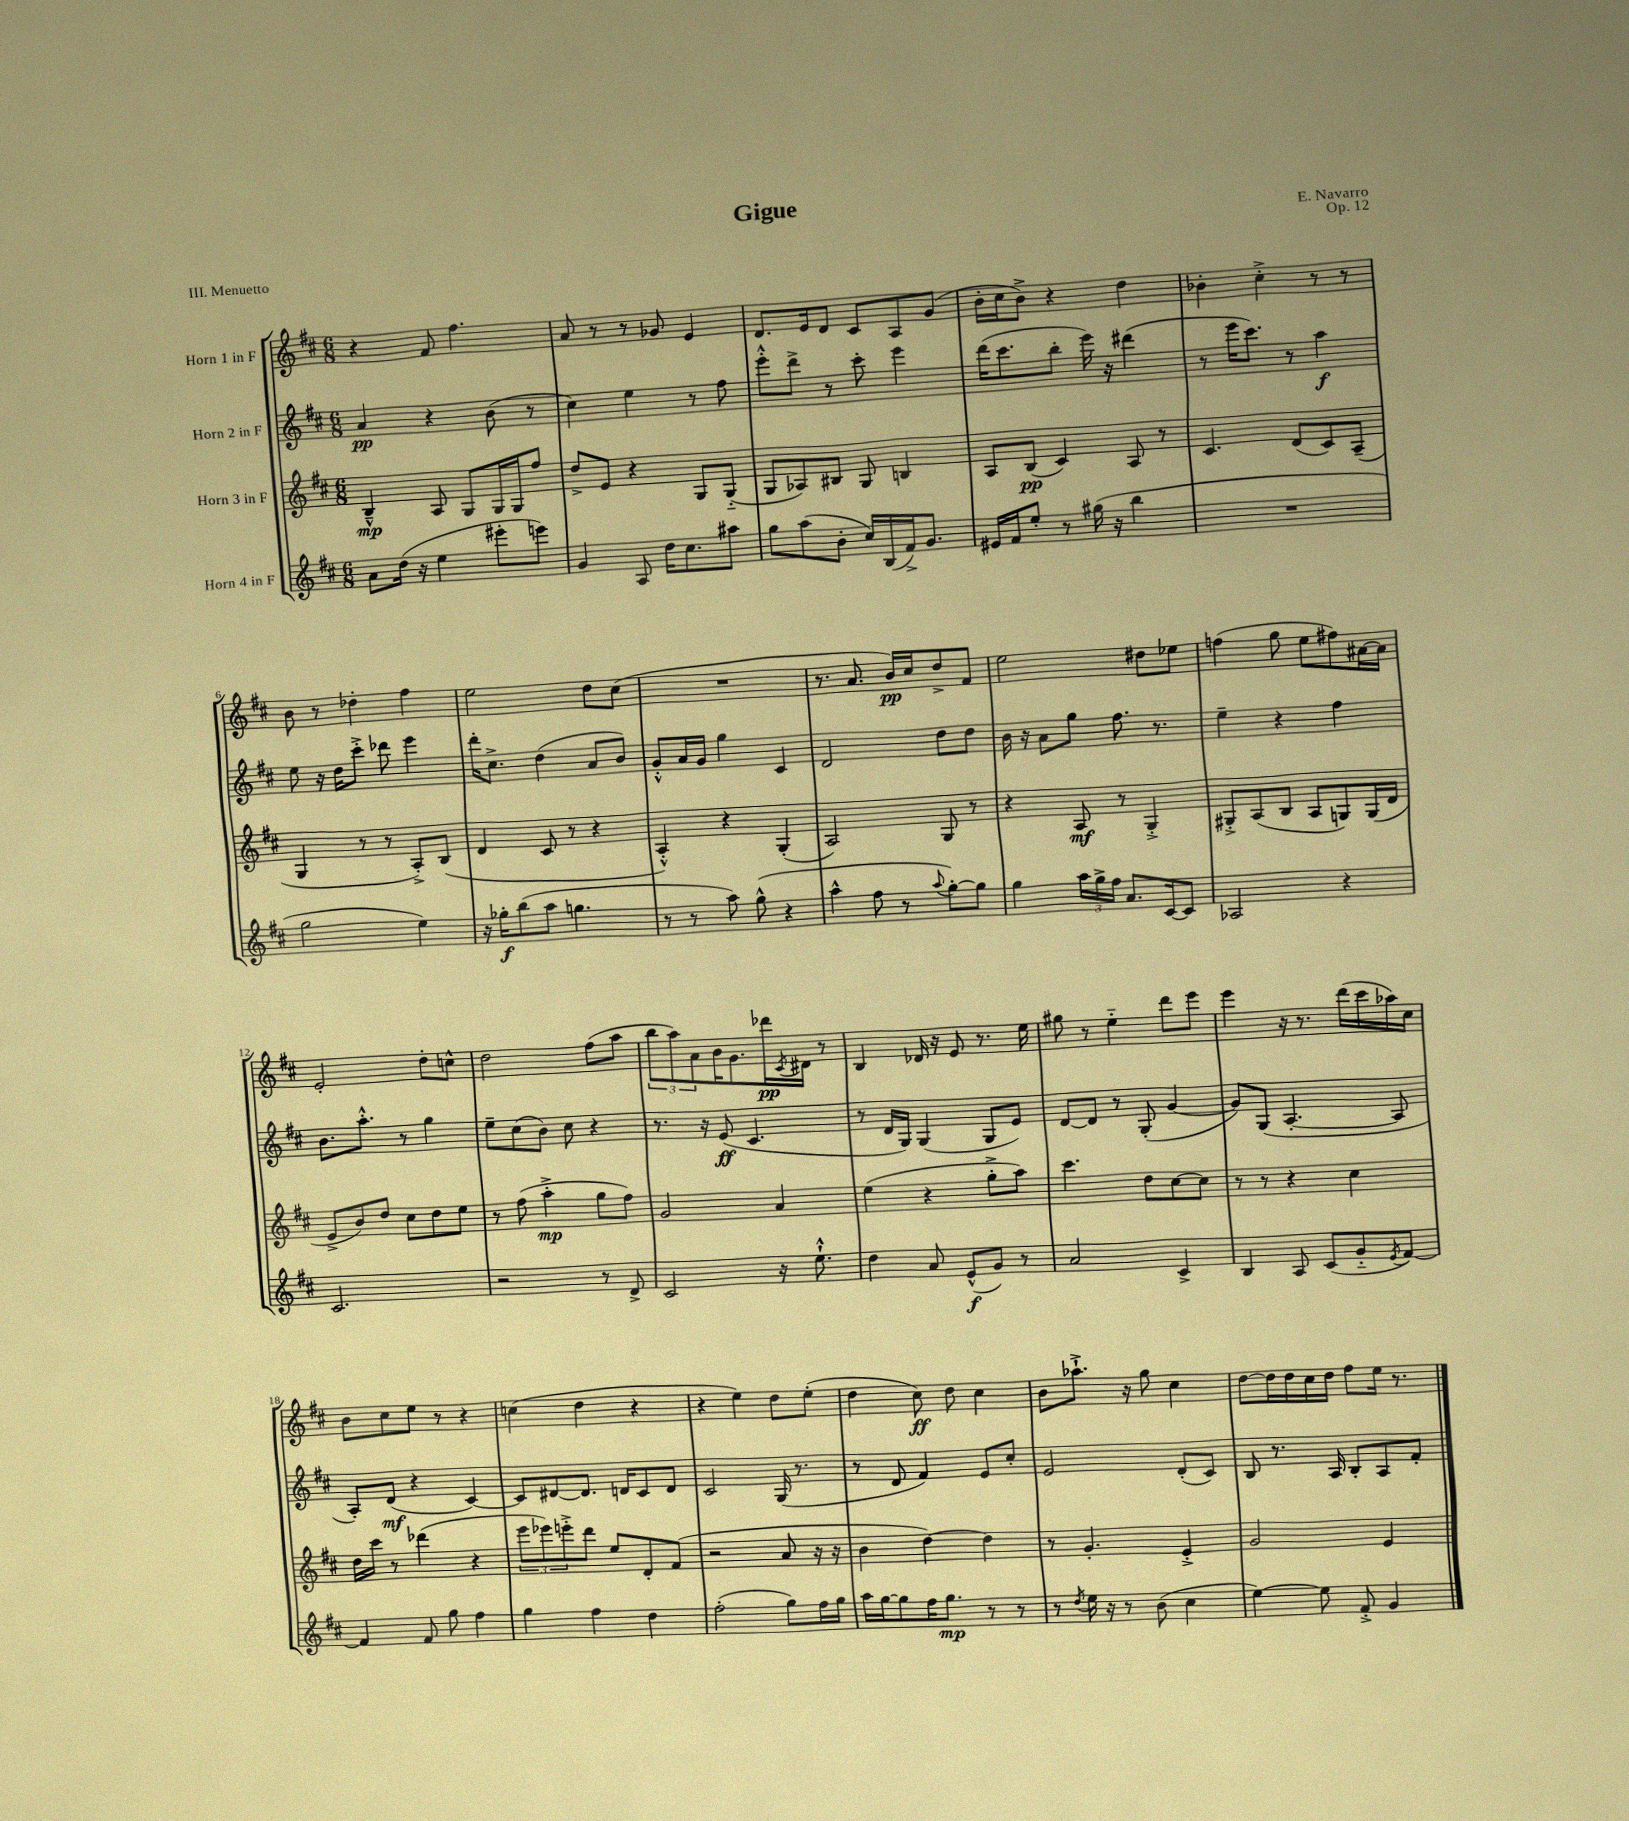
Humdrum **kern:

**kern	**kern	**kern	**kern
*staff4	*staff3	*staff2	*staff1
*clefG2	*clefG2	*clefG2	*clefG2
*k[f#c#]	*k[f#c#]	*k[f#c#]	*k[f#c#]
*M6/8	*M6/8	*M6/8	*M6/8
8a	4B~^^	4a	4r
(16dd	.	.	.
16r	.	.	.
4ee	8A	4r	8f#
.	8G	.	4.ff#
8eee#'	16G	(8b	.
.	16G	.	.
8eee)	8ff#	8r	.
=	=	=	=
4g	8dd^	4cc#)	8a
.	8e	.	8r
8A	4r	4ee	8r
16dd	.	.	8g-
8.cc#	.	.	.
.	8G	8r	4e
8aa#	(8G'~	8ff#	.
=	=	=	=
8gg	8G	8eee'^^	8.d
(8aa	8A-)	8ddd^	.
.	.	.	16e
8b'	8B#	8r	8d
16cc#)	8G	8ccc#'	8c#
(16B	.	.	.
16f#^)	4B	4eee	8A
8.g	.	.	.
.	.	.	(8g
=	=	=	=
16e#	8A	(16ddd	16b'
16f#	.	8.ccc#	16cc#
8ee'	(8B	.	8b^)
8r	4c#)	8bb'	4r
(16gg#	.	16eee)	.
16r	.	16r	.
4bb	8A	(4ddd#	4dd
.	8r	.	.
=	=	=	=
2.r	4.c#	8r	4b-'
.	.	16eee	.
.	.	8.ccc#)	.
.	.	.	4cc#'^
.	(8d	8r	.
.	8c#)	4aa	8r
.	(8A~	.	8r
=	=	=	=
2gg	4G	8ee	8b
.	.	16r	8r
.	.	16dd	.
.	8r	8ccc#'^	4dd-'
.	8r	8ddd-	.
4ee)	8A'^)	4eee	4ff#
.	(8B	.	.
=	=	=	=
16r	4d	16ddd'	2ee
16gg-'	.	8.cc#^	.
(8bb	.	.	.
8aa	8c#	(4dd	.
4.gg	8r	.	.
.	4r	8a	8dd
.	.	8b)	(8cc#
=	=	=	=
8r	4A'^^)	8g'^^	2.r
8r	.	16a	.
.	.	16g	.
8aa)	4r	4gg	.
(8gg^^	.	.	.
4r	(4G'	4c#	.
=	=	=	=
4aa^^	2A)	2d	8.r
.	.	.	8.a
8ff#	.	.	.
8r	.	.	16b)
.	.	.	16cc#
8qqaa	.	.	.
[8gg')	8G	8dd	8dd^
8gg]	8r	8dd	8f#
=	=	=	=
4gg	4r	16b	2ee
.	.	16r	.
.	.	8a	.
24aa	8A	8gg	.
24gg^	.	.	.
24ff#	.	.	.
8.a	8r	8.ff#	.
.	4G'^	.	8dd#
[16c#	.	8.r	.
8c#]	.	.	8ee-
=	=	=	=
2A-	8G#'^	4ee~	(4ff
.	(8A	.	.
.	8B	4r	8gg
.	8A	.	8ee
4r	8G)	4ff#	8ff#)
.	(16G	.	[16a#
.	16d	.	16a#]
=	=	=	=
2.c#	8e^	8.b	2e'
.	8b)	.	.
.	.	8.aa'^^	.
.	8dd	.	.
.	8cc#	8r	.
.	8dd	4gg	8dd'
.	8ee	.	8cc^^
=	=	=	=
2r	8r	8ee~	2dd
.	(8ff#	(8cc#	.
.	4aa'^	8b)	.
.	.	8cc#	.
8r	8gg	4r	(8ff#
8d^	8ff#)	.	8aa
=	=	=	=
2c#	2g	8.r	12bb
.	.	.	12aa)
.	.	.	12a
.	.	16r	.
.	.	(8e	16b
.	.	.	8.g
.	.	4.c#	.
16r	4a	.	16ddd-
.	.	.	8qc#
8.ee`^^	.	.	16d#
.	.	.	8r
=	=	=	=
4dd	(4ee	8r	4B
.	.	16d	.
.	.	16G)	.
8a	4r	(4G	16d-
.	.	.	16r
(8e^^	.	.	8e
8g)	8gg'^	8G	8.r
8r	8aa)	8e)	.
.	.	.	16ee
=	=	=	=
2a	4.ccc#	[8d	8gg#
.	.	8d]	8r
.	.	8r	4ee'~
.	8dd	(8G'	.
4c#^	[8cc#	[4g	8ddd
.	8cc#]	.	8eee
=	=	=	=
4B	8r	8g])	4eee
.	8r	(8G	.
8A	4r	[4.A'	16r
.	.	.	8.r
(8c#	.	.	.
8g'~	4cc#	.	(16ddd
.	.	.	16ccc#
8qe	.	.	.
[8f#)	.	8A]	16aa-)
.	.	.	16cc#
=	=	=	=
4f#]	16dd	8A')	8b
.	16ccc#	.	.
.	8r	(8d	8cc#
8f#	(4ddd-	4r	8ee
8gg	.	.	8r
4ff#	4r	[4c#)	4r
=	=	=	=
4gg	12eee	8c#]	(4cc
.	12eee-)	.	.
.	.	[8d#	.
.	12eee'^	.	.
4ff#	8ddd	8.d#]	4dd
.	8ee	.	.
.	.	16d	.
4dd	8d'	8c#	4r
.	(8f#	8d	.
=	=	=	=
(2ff#'	2r	2c#	4r
.	.	.	4ee)
8gg)	8a	(16G	8dd
.	.	8.r	.
16ff#	16r	.	(8ee'
16gg	16r	.	.
=	=	=	=
16aa	4b	8r	4dd
[16gg	.	.	.
8gg]	.	8d	.
16ff#	[4dd)	4f#)	8cc#)
8.gg	.	.	.
.	.	.	8dd
8r	4dd]	8e	4cc#
8r	.	8cc#'	.
=	=	=	=
8r	8r	2e	8b
8qdd	.	.	.
16ee	4.g'	.	8.aa-`^
16r	.	.	.
8r	.	.	.
.	.	.	16r
(8b	.	.	8gg
4cc#	4e'^	(8d'	4cc#
.	.	8c#)	.
=	=	=	=
[4ee)	2g	8B	[8dd
.	.	8.r	16dd]
.	.	.	16dd
8ee]	.	.	16cc#
.	.	16A	16dd
8f#'^	.	8B'	8ff#
4g	4e	8A	16ee
.	.	.	8.r
.	.	8f#'	.
==	==	==	==
*-	*-	*-	*-
